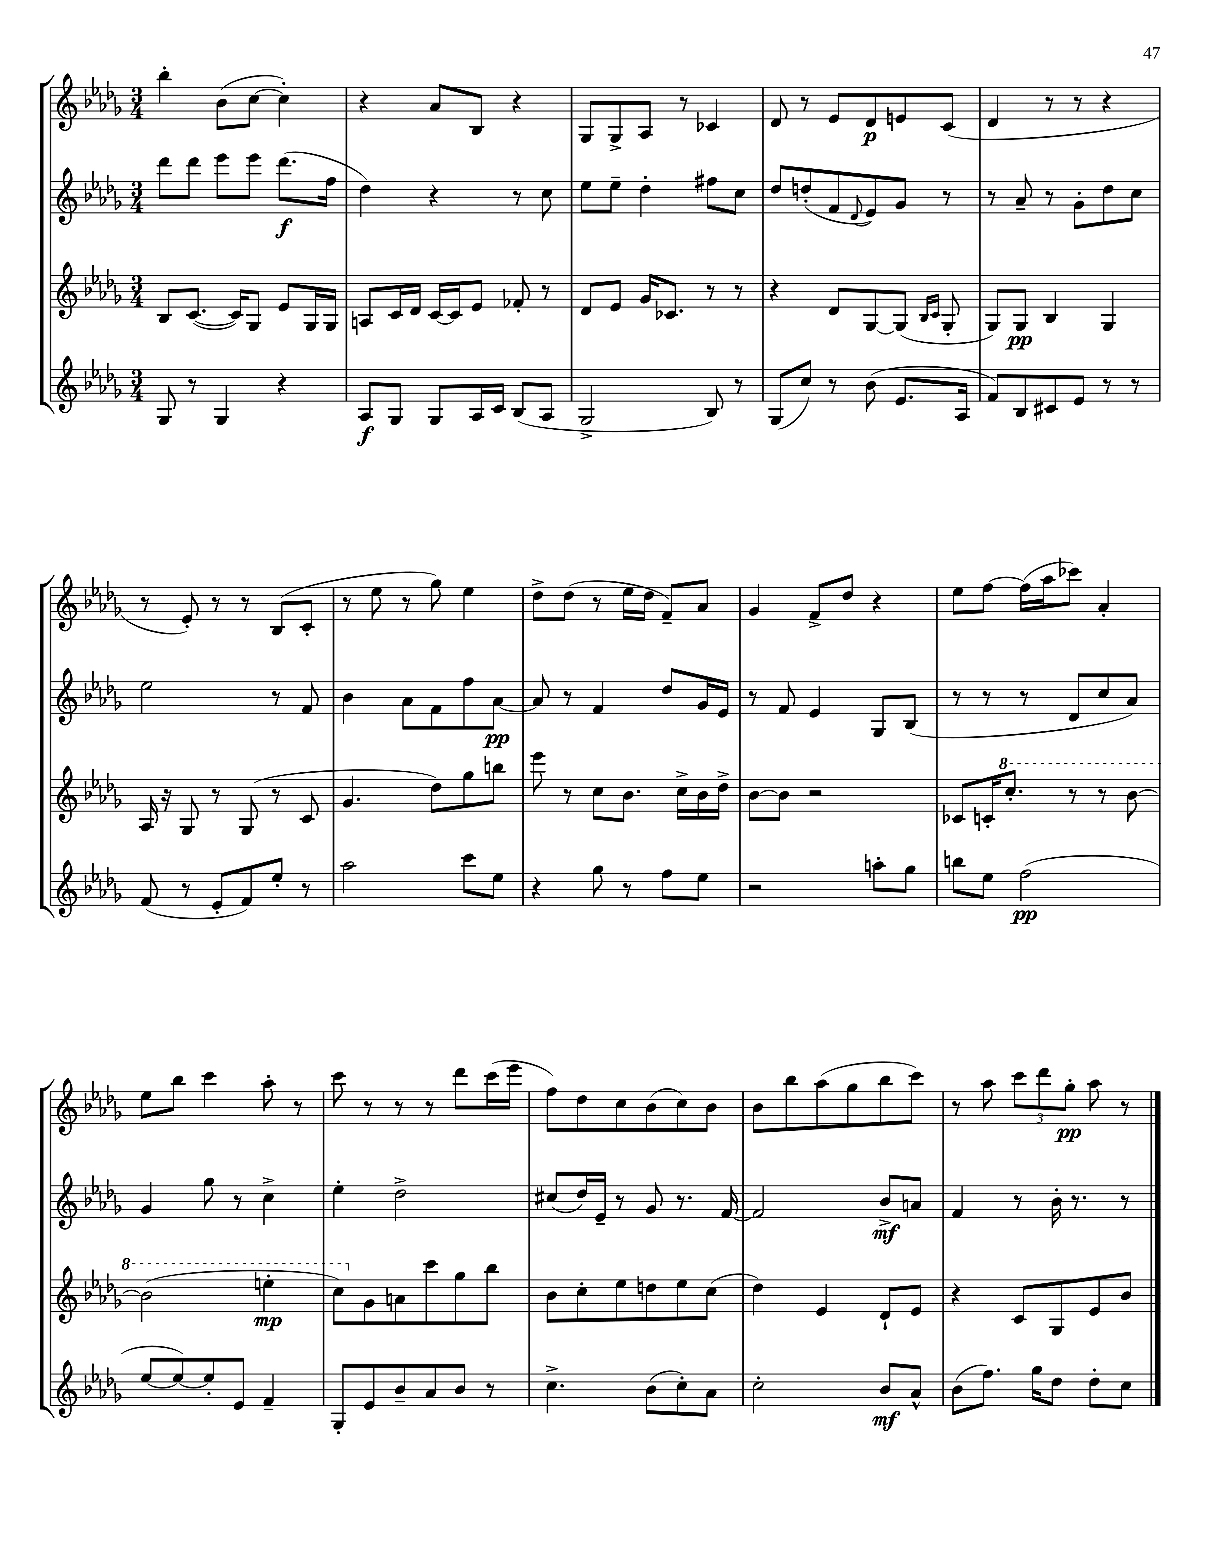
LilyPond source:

<<
\new StaffGroup <<
\new Staff = "s0" {
    \clef treble \key des \major \numericTimeSignature \time 3/4
    bes''4-. bes'8( c''8~ c''4-.) |
    r4 aes'8 bes8 r4 |
    ges8 ges8-> aes8 r8 ces'4 |
    des'8 r8 ees'8 des'8\p e'8 c'8( |
    des'4 r8 r8 r4 |
    r8 ees'8-.) r8 r8 bes8( c'8-. |
    r8 ees''8 r8 ges''8) ees''4 |
    des''8-> des''8( r8 ees''16 des''16 f'8--) aes'8 |
    ges'4 f'8-> des''8 r4 |
    ees''8 f''8~ f''16( aes''16 ces'''8) aes'4-. |
    ees''8 bes''8 c'''4 aes''8-. r8 |
    c'''8 r8 r8 r8 des'''8 c'''16( ees'''16 |
    f''8) des''8 c''8 bes'8( c''8) bes'8 |
    bes'8 bes''8 aes''8( ges''8 bes''8 c'''8) |
    r8 aes''8 \tuplet 3/2 { c'''8 des'''8 ges''8-.\pp } aes''8 r8 \bar "|." |
}
\new Staff = "s1" {
    \clef treble \key des \major \numericTimeSignature \time 3/4
    des'''8 des'''8 ees'''8 ees'''8 des'''8.\f( f''16 |
    des''4) r4 r8 c''8 |
    ees''8 ees''8-- des''4-. fis''8 c''8 |
    des''8 d''8-.( f'8 \appoggiatura { des'8 } ees'8) ges'8 r8 |
    r8 aes'8-- r8 ges'8-. des''8 c''8 |
    ees''2 r8 f'8 |
    bes'4 aes'8 f'8 f''8 aes'8~\pp |
    aes'8 r8 f'4 des''8 ges'16 ees'16 |
    r8 f'8 ees'4 ges8 bes8( |
    r8 r8 r8 des'8 c''8 aes'8) |
    ges'4 ges''8 r8 c''4-> |
    ees''4-. des''2-> |
    cis''8( des''16) ees'16-- r8 ges'8 r8. f'16~ |
    f'2 bes'8->\mf a'8 |
    f'4 r8 bes'16-. r8. r8 \bar "|." |
}
\new Staff = "s2" {
    \clef treble \key des \major \numericTimeSignature \time 3/4
    bes8 c'8.~( c'16) ges8 ees'8 ges16 ges16 |
    a8 c'16 des'16 c'16~ c'16 ees'8 fes'8-. r8 |
    des'8 ees'8 ges'16 ces'8. r8 r8 |
    r4 des'8 ges8~ ges8( \grace { bes16 c'16 } ges8-. |
    ges8) ges8\pp bes4 ges4 |
    aes16 r16 ges8 r8 ges8( r8 c'8 |
    ges'4. des''8) ges''8 b''8 |
    ees'''8 r8 c''8 bes'8. c''16-> bes'16 des''16-> |
    bes'8~ bes'8 r2 |
    ces'8 c'16-. \ottava #1 c'''8.-. r8 r8 bes''8~ |
    bes''2( e'''4-.\mp |
    c'''8) \ottava #0 ges'8 a'8 c'''8 ges''8 bes''8 |
    bes'8 c''8-. ees''8 d''8 ees''8 c''8( |
    des''4) ees'4 des'8-! ees'8 |
    r4 c'8 ges8 ees'8 bes'8 \bar "|." |
}
\new Staff = "s3" {
    \clef treble \key des \major \numericTimeSignature \time 3/4
    ges8 r8 ges4 r4 |
    aes8\f ges8 ges8 aes16 c'16 bes8( aes8 |
    ges2-> bes8) r8 |
    ges8( c''8) r8 bes'8( ees'8. aes16 |
    f'8) bes8 cis'8 ees'8 r8 r8 |
    f'8( r8 ees'8-. f'8) ees''8-. r8 |
    aes''2 c'''8 ees''8 |
    r4 ges''8 r8 f''8 ees''8 |
    r2 a''8-. ges''8 |
    b''8 ees''8 f''2\pp( |
    ees''8~ ees''8~) ees''8-. ees'8 f'4-- |
    ges8-. ees'8 bes'8-- aes'8 bes'8 r8 |
    c''4.-> bes'8( c''8-.) aes'8 |
    c''2-. bes'8\mf aes'8-^ |
    bes'8( f''8.) ges''16 des''8 des''8-. c''8 \bar "|." |
}
>>
>>
\layout { \context { \Score \remove "Bar_number_engraver" } }
